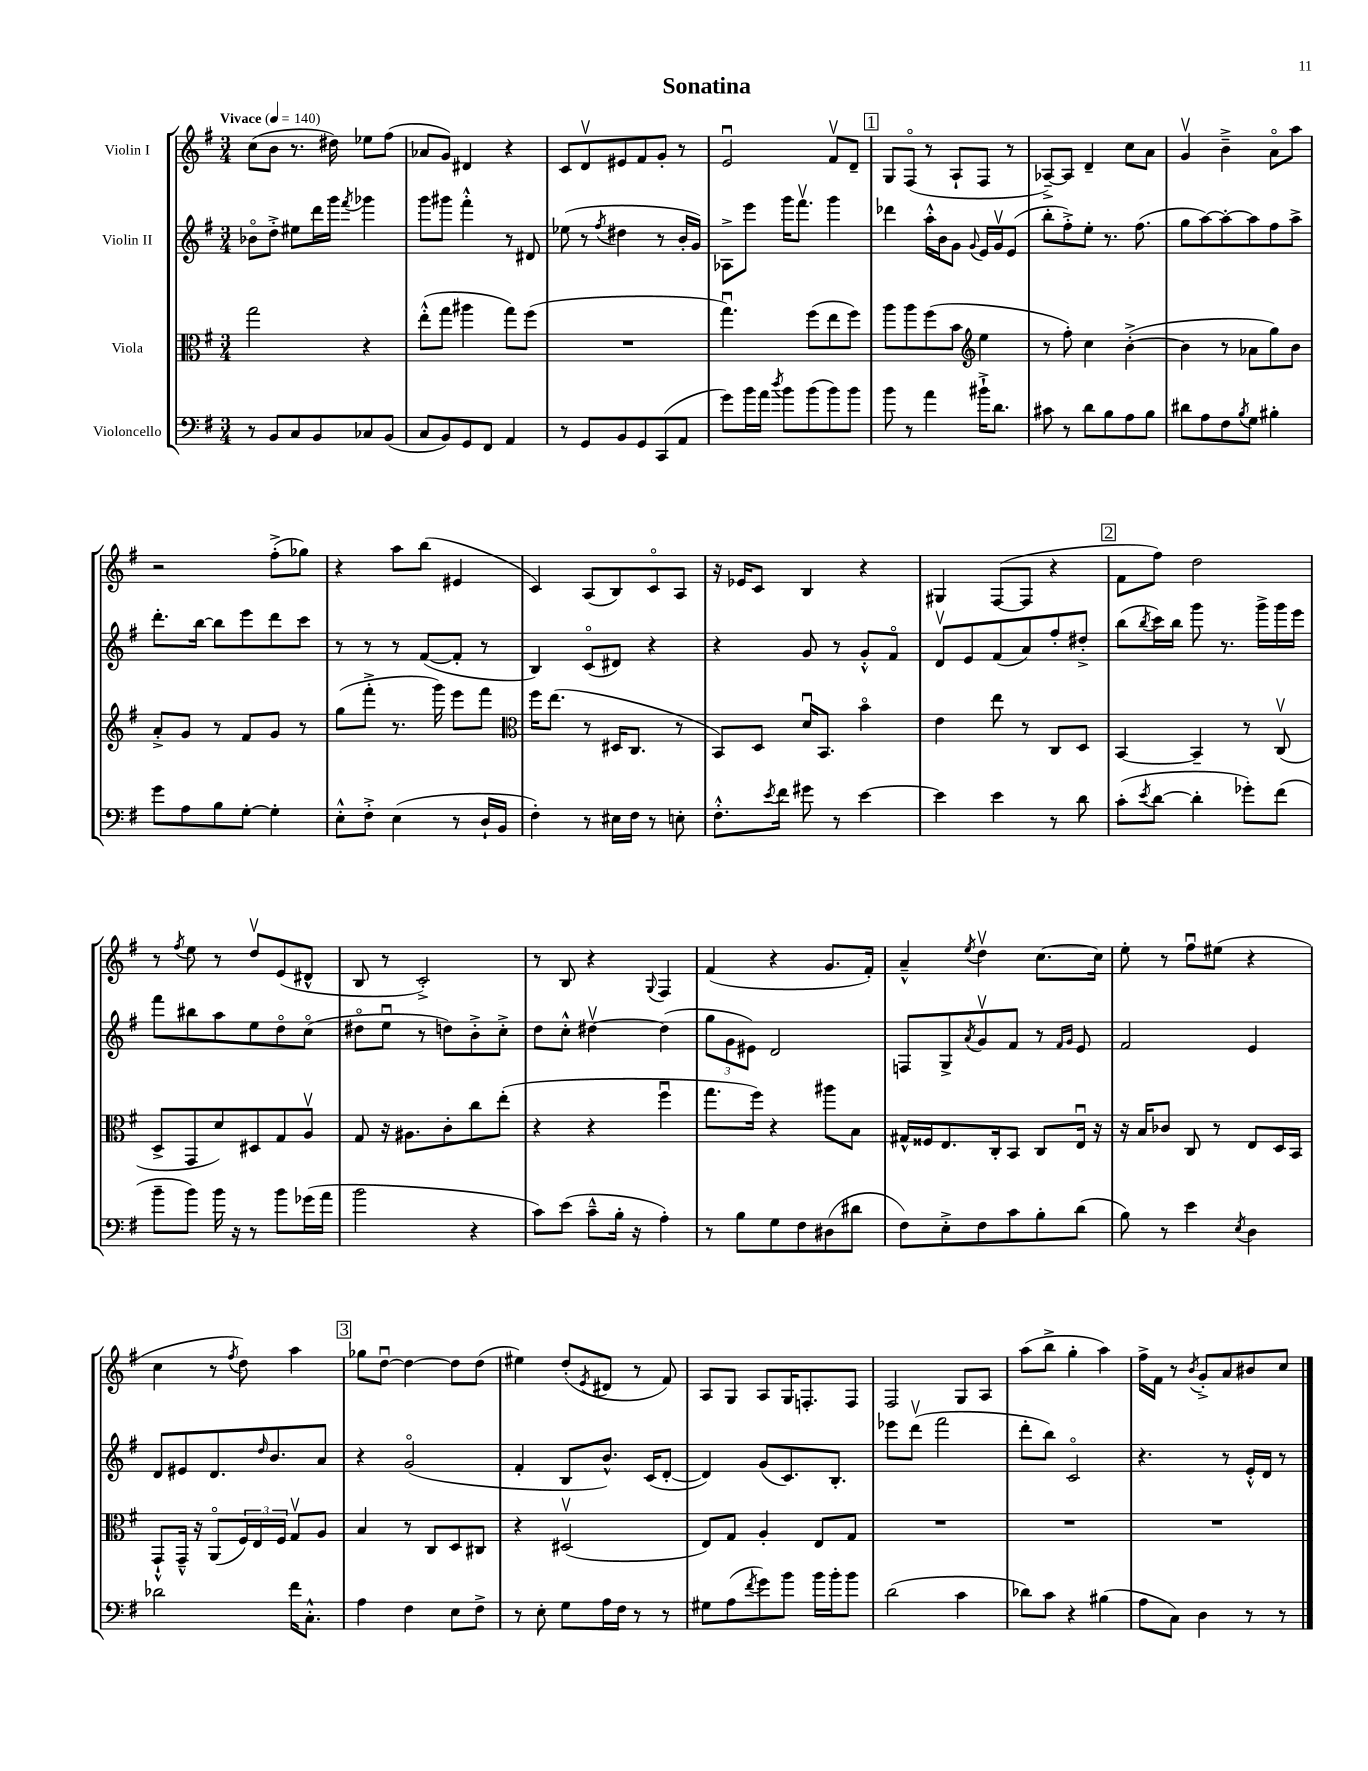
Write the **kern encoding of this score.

**kern	**kern	**kern	**kern
*part4	*part3	*part2	*part1
*staff4	*staff3	*staff2	*staff1
*I"Violoncello	*I"Viola	*I"Violin II	*I"Violin I
*clefF4	*clefC3	*clefG2	*clefG2
*k[f#]	*k[f#]	*k[f#]	*k[f#]
*M3/4	*M3/4	*M3/4	*M3/4
*MM140	*MM140	*MM140	*MM140
=1	=1	=1	=1
!	!	!	!LO:TX:a:B:t=Vivace
8r	2gg\	8b-X\L	(8cc\L
8BB/L	.	8dd'^\J	8b\J
8C/	.	8ee#X\L	8.r
8BB/	.	16ddd\L	.
.	.	16ggg\JJ	16dd#X\)
.	.	8qfff#/	.
8C-X/	4r	4ggg-X\	8ee-X\L
(8BB/J	.	.	(8ff#\J
=2	=2	=2	=2
8C/L	(8ee'^^\L	8ggg\L	8a-X/L
8BB/)	8gg\J	8ggg#X\J	8g/J)
8GG/	4aa#X\	4fff#'^^\	4d#X/
8FF#/J	.	.	.
4AA/	8gg\L)	8r	4r
.	(8ff#\J	8d#X/	.
=3	=3	=3	=3
8r	2.r	(8ee-X\	8c/L
8GG/L	.	8r	8dv/
.	.	8qff#/	.
8BB/	.	4dd#X\	8e#X/
8GG/	.	.	8f#/
(8CC/	.	8r	8g'/J
8AA/J	.	16b'/LL	8r
.	.	16g/JJ)	.
=4	=4	=4	=4
8g\L)	4.ggu\)	8A-X^\L	2eu/
16b\L	.	8eee\J	.
16a\JJ	.	.	.
8qdd/	.	.	.
8b\L	.	16ggg\KL	.
.	.	8.fff#v\J	.
(8b\	(8ff#\L	.	.
8b\)	8ee\	4ggg\	8f#v/L
8b\J	8ff#\J)	.	8d~/J
!!LO:REH:place=s1:t=1
=5	=5	=5	=5
8b\	8aa\L	4ddd-X\	8G/L
8r	8aa\	.	(8F#/J
4a\	(8ff#\	16aa'^^\LL	8r
.	.	16b\J	.
.	8b\J	8g\J	8A`/L
*	*clefG2	*	*
.	.	8qqg/	.
16b#X`^\KL	4ee\	16e/LL	8F#/J
8.d\J	.	16gv/J	.
.	.	(8e/J	8r
=6	=6	=6	=6
8c#X\	8r	8bb'\L	[8A-X~^/L)
8r	8ff#'\)	8ff#'^\)	8A-/J]
8d\L	4cc\	8ee'\J	4d~/
8B\	.	8.r	.
8A\	([4b'^\	.	8cc\L
.	.	(8.ff#\	.
8B\J	.	.	8a\J
=7	=7	=7	=7
8d#X\L	4b\]	8gg\L	4gv/
8A\	.	[8aa\)	.
8F#\	8r	8aa'\_	4b~^\
8qB/	.	.	.
8G\J	8a-X\L	8aa\]	.
4B#X'\	8gg\)	8ff#\	8a\L
.	8b\J	8aa^\J	8aa\J
!!LO:LB:g=z
=8	=8	=8	=8
8g\L	8a'^/L	8.ddd'\L	2r
8A\	8g/J	.	.
.	.	[16bb\Jk	.
8B\	8r	8bb\L]	.
[8G'\J	8f#/L	8eee\	.
4G'\]	8g/J	8ddd\	(8ff#'^\L
.	8r	8ccc\J	8gg-X\J)
=9	=9	=9	=9
8E'^^\L	(8gg\L	8r	4r
8F#'^\J	8fff#'^\J	8r	.
(4E\	8.r	8r	8aa\L
.	.	([8f#/L	(8bb\J
.	16ggg\)	.	.
8r	8eee\L	8f#'/J]	4e#X/
16D`/LL	8fff#\J	8r	.
16BB/JJ	.	.	.
=10	=10	=10	=10
*	*clefC3	*	*
4F#'\)	16ff#\KL	4B/)	4c/)
.	(8.ee\J	.	.
8r	8r	(8c/L	(8A/L
16E#X\LL	16D#X/KL	8d#X/J)	8B/)
16F#\JJ	8.C/J	.	.
8r	.	4r	8c/
8En'\	8r	.	8A/J
=11	=11	=11	=11
8.F#'^^\L	8BB/L)	4r	16r
.	.	.	16e-X/KL
.	8D/J	.	8c/J
8qe/	.	.	.
16f#\Jk	.	.	.
8g#X\	16du/KL	8g/	4B/
.	8.BB/J	.	.
8r	.	8r	.
[4e\	4b\	8g'^^/L	4r
.	.	8f#/J	.
=12	=12	=12	=12
4e\]	4e\	8dv/L	4G#X/
.	.	8e/	.
4e\	8ee\	(8f#/	([8F#/L
.	8r	8a/)	8F#/J]
8r	8C/L	8ff#'/	4r
8d\	8D/J	8dd#X'^/J	.
!!LO:REH:place=s1:t=2
=13	=13	=13	=13
(8c'\L	[4BB/	(8bb\L	8f#\L
8qe/	.	8qbb/	.
[8d\J	.	16ccc\L)	8ff#\J)
.	.	16bb\JJ	.
4d'\]	4BB~/]	8ggg\	2dd\
.	.	8.r	.
8g-X'\L)	8r	.	.
.	.	16ggg^\LL	.
(8f#\J	(8Cv/	16ggg\	.
.	.	16eee\JJ	.
!!LO:LB:g=z
=14	=14	=14	=14
8b~\L	8D^/L	8fff#\L	8r
.	.	.	8qff#/
8b\J)	8GG/	8bb#X\	8ee\
16b\	8d/)	8aa\	8r
16r	.	.	.
8r	8D#X/	8ee\	8ddv/L
8b\L	8G/	8dd\	(8e/
(16g-X\L	8Av/J	(8cc\J	8d#X^^/J
16a\JJ	.	.	.
=15	=15	=15	=15
2b\	8G/	8dd#X\L	8B/
.	16r	8eeu\J	8r
.	8.A#X\L	.	.
.	.	8r	2c'^/)
.	8c'\	8ddn\L)	.
4r	8cc\	8b'^\	.
.	(8ee'\J	8cc'^\J	.
=16	=16	=16	=16
8c\L)	4r	8dd\L	8r
(8e\J	.	8cc'^^\J	8B/
8c~^^\L	4r	[4dd#Xv\	4r
16B'\Jk	.	.	.
16r	.	.	.
.	.	.	8qqG/
4A'\)	4ff#u\	(4dd#\]	4F#/
=17	=17	=17	=17
8r	8.gg\L	12gg\L	(4f#/
.	.	12g\	.
8B\L	.	.	.
.	.	12e#X\J)	.
.	16ff#\Jk)	.	.
8G\	4r	2d/	4r
8F#\	.	.	.
(8D#X\	8aa#X\L	.	8.g/L
8d#X\J	8B\J	.	.
.	.	.	16f#'/Jk)
=18	=18	=18	=18
8F#\L)	16G#X^^/LL	8Fn/L	4a~^^/
.	16F##X/J	.	.
8E'^\	8.E/	8G^/	.
.	.	8qa/	8qee/
8F#\	.	8gv/	4ddv\
.	16C'/k	.	.
8c\	8BB/J	8f#/J	.
8B'\	8C/L	8r	[8.cc\L
.	.	16qqf#/LL	.
.	.	16qqg/JJ	.
(8d\J	16Eu/Jk	8e/	.
.	16r	.	16cc\Jk]
=19	=19	=19	=19
8B\)	16r	2f#/	8ee'\
.	16B/KL	.	.
8r	8c-X/J	.	8r
4e\	8C/	.	8ff#u\L
.	8r	.	(8ee#X\J
8qE/	.	.	.
4D\	8E/L	4e/	4r
.	16D/L	.	.
.	16BB/JJ	.	.
!!LO:LB:g=z
=20	=20	=20	=20
2d-X\	8GG`^^/L	8d/L	4cc\
.	16GG~^^/Jk	8e#X/	.
.	16r	.	.
.	(8AA/L	8.d/	8r
.	.	.	8qff#/
.	24F#/L)	.	8dd\)
.	24E/	.	.
.	.	16qqdd/	.
.	.	8.b/	.
.	24F#/JJ	.	.
16f#\KL	8Gv/L	.	4aa\
8.C'^^\J	.	.	.
.	8A/J	8a/J	.
!!LO:REH:place=s1:t=3
=21	=21	=21	=21
4A\	4B/	4r	8gg-X\L
.	.	.	[8ddu\J
4F#\	8r	(2g/	4dd\_
.	8C/L	.	.
8E\L	8D/	.	8dd\L]
8F#^\J	8C#X/J	.	(8dd\J
=22	=22	=22	=22
8r	4r	4f#'/	4ee#X\)
8E'\	.	.	.
8G\L	(2D#Xv/	8B/L	(8dd'/L
.	.	.	8qe/
16A\L	.	8.b^^/J)	8d#X/J
16F#\JJ	.	.	.
8r	.	.	8r
.	.	(16c/KL	.
8r	.	[8d'/J	8f#/)
=23	=23	=23	=23
8G#X\L	8E/L)	4d/])	8A/L
(8A\	8G/J	.	8G/J
8qf#/	.	.	.
8g\)	4A'/	(8g/L	8A/L
8b\J	.	8.c/)	16G/K
.	.	.	8.Fn'/
16b\LL	8E/L	.	.
16b'\J	.	8.B'/J	.
8b\J	8G/J	.	8F/J
=24	=24	=24	=24
(2d\	2.r	8eee-X\L	2F#/
.	.	(8dddv\J	.
.	.	2fff#\	.
4c\	.	.	8G/L
.	.	.	8A/J
=25	=25	=25	=25
8d-X\L)	2.r	8ddd'\L	(8aa\L
8c\J	.	8bb\J)	8bb^\J
4r	.	2c/	4gg'\
(4B#X\	.	.	4aa\)
=26	=26	=26	=26
8A\L	2.r	4.r	16ff#^\LL
.	.	.	16f#\JJ
8C\J)	.	.	8r
.	.	.	8qb/
4D\	.	.	8g'^/L
.	.	8r	8a/
8r	.	16e'^^/LL	8b#X/
.	.	16d/JJ	.
8r	.	8r	8cc/J
==	==	==	==
*-	*-	*-	*-
